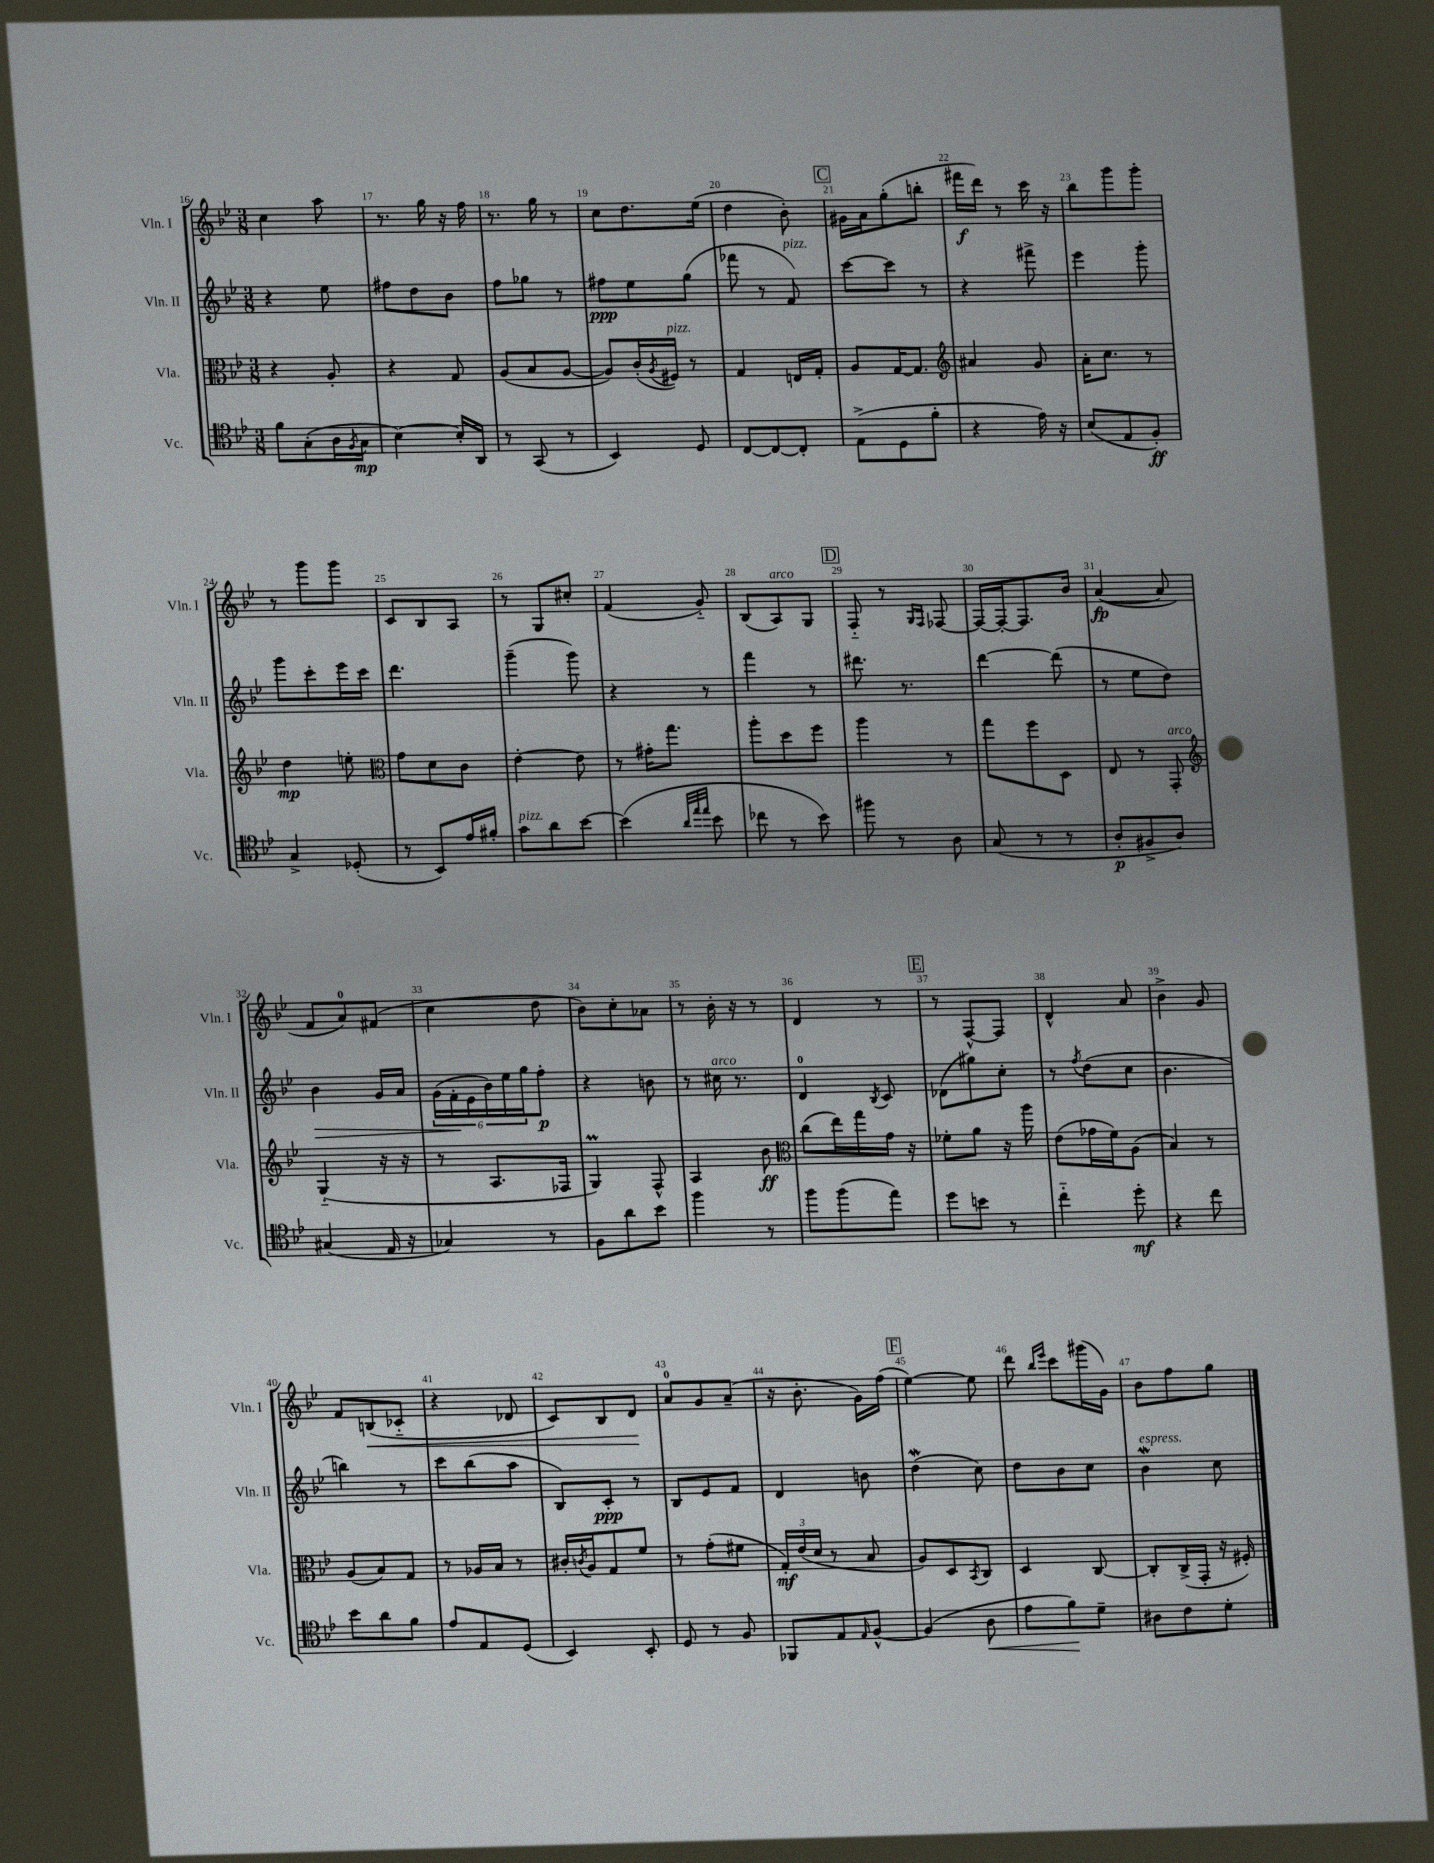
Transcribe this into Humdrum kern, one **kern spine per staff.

**kern	**kern	**kern	**kern
*staff4	*staff3	*staff2	*staff1
*clefC4	*clefC3	*clefG2	*clefG2
*k[b-e-]	*k[b-e-]	*k[b-e-]	*k[b-e-]
*M3/8	*M3/8	*M3/8	*M3/8
8f	4r	4r	4cc
(8G'	.	.	.
16A	8A'	8ee-	8aa
8qF	.	.	.
16G	.	.	.
=	=	=	=
[4B-)	4r	8ff#	8.r
.	.	8dd	.
.	.	.	16gg
16B-']	8G	8b-	16r
16AA	.	.	16ff
=	=	=	=
8r	(8A	8ff	8.r
(8GG	8B-	8gg-	.
.	.	.	16gg
8r	[8A	8r	8r
=	=	=	=
4BB-)	8A])	8ff#	8cc
.	(16c'	8ee-	8.dd
.	8qA	.	.
.	16F#)	.	.
8D	8r	(8gg	.
.	.	.	(16ee-
=	=	=	=
[8C	4G	8fff-	4dd
8C_	.	8r	.
8C']	16E	8f)	8b-')
.	16G'	.	.
=	=	=	=
(8E-^	8A	[8ccc	16g#
.	.	.	16a
8D	[16G	8ccc]	(8gg'
.	8.G]	.	.
8f'	.	8r	8bb'
=	=	=	=
*	*clefG2	*	*
4r	4a#	4r	16fff#
.	.	.	16ddd)
.	.	.	8r
16e-)	8g	8fff#^	16ccc
16r	.	.	16r
=	=	=	=
(8B-	16a'	4eee-	8bb-
.	8.cc	.	.
8E-	.	.	8ggg
8F')	8r	8ggg'	8ggg'
=	=	=	=
4G^	4dd	8ggg	8r
.	.	8ccc'	8ggg
(8D-'	8ee'	16eee-	8ggg
.	.	16ccc	.
=	=	=	=
*	*clefC3	*	*
8r	8g	4.ddd	8c
8BB-)	8d	.	8B-
16e-	8c	.	8A
16f#'	.	.	.
=	=	=	=
8g	[4e-'	(4ggg~	8r
8a	.	.	8G
[8b-	8e-]	8ggg)	8cc#'
=	=	=	=
(4b-]	8r	4r	(4f
.	16g#'	.	.
.	8.gg	.	.
32qqa	.	.	.
32qqee-	.	.	.
32qqee-	.	.	.
8b-	.	8r	8g'~)
=	=	=	=
8cc-	8aa'	4fff	(8B-
8r	8dd	.	8A)
8b-)	8ff	8r	8G
=	=	=	=
8ff#	4aa	8.ddd#	8F'~
8r	.	.	8r
.	.	8.r	.
.	.	.	16qqG
.	.	.	16qqF
8A	8r	.	[8F-
=	=	=	=
(8G	8gg	[4ddd	16F-_
.	.	.	16F-'_
8r	8ff	.	8.F-]
8r	8D	(8ddd]	.
.	.	.	16b-
=	=	=	=
8A'	8E-	8r	([4a
8F#^	8r	8ee-	.
8A)	8GG'	8dd)	8a]
=	=	=	=
*	*clefG2	*	*
(4G#	(4G'~	4b-	8f
.	.	.	8a)
16E-	16r	16g	(8f#
16r	16r	16a	.
=	=	=	=
4G-)	8r	(24g	4cc
.	.	24f'	.
.	.	24e-	.
.	8.A	24b-)	.
.	.	24ee-	.
.	.	24gg	.
8r	.	8ff'	8dd
.	16F-	.	.
=	=	=	=
8F	4G)	4r	8b-)
8a	.	.	8cc'
8b-	8F^^	8b	8a-
=	=	=	=
4ff	4A	8r	8r
.	.	16cc#	16b-'
.	.	8.r	16r
8r	8b-	.	8r
=	=	=	=
*	*clefC3	*	*
8ff	(8cc	4d	4d
(8ff	16ee-)	.	.
.	16gg	.	.
.	.	8qB-	.
8ee-)	16g	8c	8r
.	16r	.	.
=	=	=	=
8dd	8f-'	(8d-	8r
8b	8a	8gg#)	[8F^^
8r	16r	8cc'	8F]
.	16aa	.	.
=	=	=	=
4cc'~	(8e-	8r	4d^^
.	.	8qff	.
.	16g-	(8dd	.
.	16f)	.	.
8dd'	(8A	8cc	8a
=	=	=	=
4r	4B-)	4.b-	4b-^
8cc	8r	.	8g
=	=	=	=
8b-	(8A	4bb)	8f
8a	8B-)	.	(8B
8f	8G	8r	8c-'~
=	=	=	=
8e-	8r	8ccc	4r
8E-	16A-	(8bb-	.
.	16B-	.	.
(8D	8r	8aa	8d-
=	=	=	=
4BB-)	16c#'	8B-)	8c)
.	8qc	.	.
.	16A	.	.
.	8G	8c'	8B-
8BB-'	8f	8r	8d
=	=	=	=
8D	8r	8B-	8a
8r	(8g'	8e-	8g
8F	8f#	8f	(8a~
=	=	=	=
8FF-	24G')	4d	16r
.	(24e-	.	.
.	.	.	8.b-'
.	24d	.	.
8E-	8r	.	.
16qqE-	.	.	.
[8F^^	8B-	8b	16g)
.	.	.	(16ff
=	=	=	=
(4F]	8A)	(4dd	[4ee-)
.	8D	.	.
.	8qBB-	.	.
8A	8C	8cc)	8ee-]
=	=	=	=
8e-	4D	8dd	8ddd
.	.	.	16qqbb-
.	.	.	16qqeee-
8f)	.	8b-	8ccc
8d~	[8C	8cc	(16ggg#
.	.	.	16g)
=	=	=	=
8A#	8C']	4b-	8b-
8c	(16C^	.	8ff
.	16GG'	.	.
8d'	16r	8cc	8gg
.	16F#')	.	.
==	==	==	==
*-	*-	*-	*-
